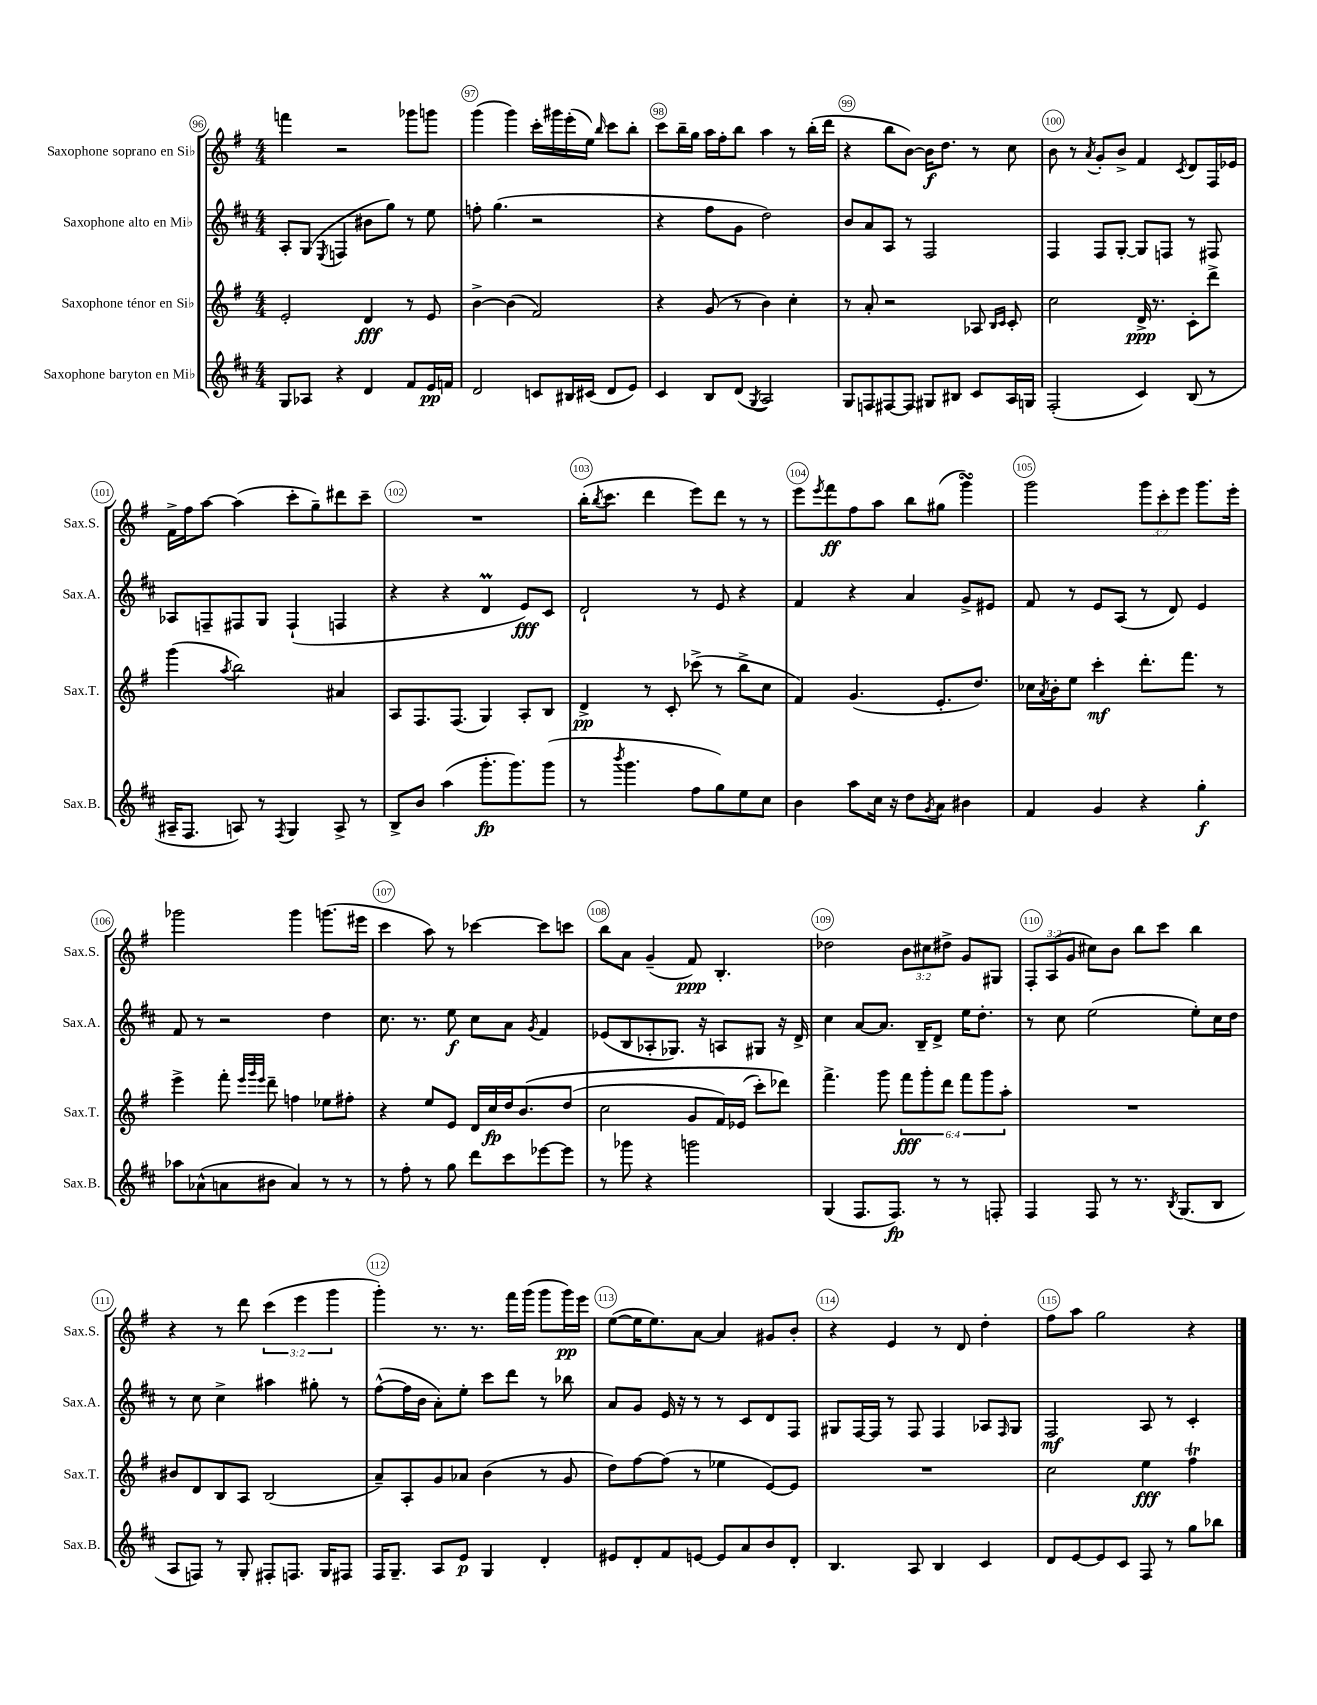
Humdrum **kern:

**kern	**kern	**kern	**kern
*staff4	*staff3	*staff2	*staff1
*clefG2	*clefG2	*clefG2	*clefG2
*k[f#c#]	*k[f#]	*k[f#c#]	*k[f#]
*M4/4	*M4/4	*M4/4	*M4/4
8G	2e'	8A'	4fff
8A-	.	(8G	.
.	.	8qE	.
4r	.	4F	2r
4d	4d	8b#	.
.	.	8gg)	.
8f#	8r	8r	8ggg-
16e	8e	8ee	8ggg
16f	.	.	.
=	=	=	=
2d	[4b^	8ff'	(4ggg
.	.	(4.gg	.
.	(4b]	.	4ggg)
8c	2f#)	2r	16ccc'
.	.	.	16ggg#
16B#	.	.	(16eee'
(16c#	.	.	16ee)
.	.	.	16qqbb
8d	.	.	8ccc
8e)	.	.	8bb'
=	=	=	=
4c#	4r	4r	8ccc
.	.	.	16bb~
.	.	.	16gg
8B	(8g	8ff#	16aa
.	.	.	16ff#'
(8d	8r	8g	8bb
8qG	.	.	.
2A)	4b)	2dd)	4aa
.	4cc'	.	8r
.	.	.	(16bb'
.	.	.	16ddd
=	=	=	=
8G	8r	8b	4r
8F	8a'	8a	.
[8F#	2r	8A	8bb
8F#]	.	8r	[8b)
8G#	.	2F#	16b]
.	.	.	8.dd
8B#	.	.	.
8c#	8A-	.	8r
.	16qqB	.	.
.	16qqc	.	.
16A	8c'	.	8cc
16G	.	.	.
=	=	=	=
(2F#'	2cc	4F#	8b
.	.	.	8r
.	.	.	8qa
.	.	8F#	8g'
.	.	[8G'	8b^
4c#)	16d^	8G]	4f#
.	8.r	.	.
.	.	8F	.
.	.	.	8qc
(8B	8c'	8r	8d
8r	8ddd^	8F#	16F#
.	.	.	16e-
=	=	=	=
16A#~	(4ggg	8A-	16f#^
8.F#	.	.	16ff#
.	.	8F~	[8aa
.	8qaa	.	.
8A)	2bb)	8F#	(4aa]
8r	.	8G	.
8qF#	.	.	.
4G	.	(4F#`	8ccc'
.	.	.	8gg~)
8A^	4a#	4F	8ddd#
8r	.	.	8ccc~
=	=	=	=
8B^	8A	4r	1r
8b	8.F#	.	.
(4aa	.	4r	.
.	(8.F#	.	.
8.ggg'	4G)	4d	.
8.ggg)	.	.	.
.	8A'	8e)	.
(8ggg	8B	8c#	.
=	=	=	=
8r	4d^	2d`	(16bb'
.	.	.	8qbb
.	.	.	8.ccc
8qbbb	.	.	.
4.ggg	.	.	.
.	8r	.	4ddd
.	8c'	.	.
8ff#	(8ccc-^	8r	8eee)
8gg)	8r	8e	8ddd
8ee	8bb^	4r	8r
8cc#	8cc	.	8r
=	=	=	=
4b	4f#)	4f#	8eee
.	.	.	8qeee
.	.	.	8fff#
8aa	(4.g	4r	8ff#
16cc#	.	.	8aa
16r	.	.	.
8dd	.	4a	8bb
8qg	.	.	.
8a	8.e'	.	(8gg#
4b#	.	8g^	4ggg)
.	8.dd)	.	.
.	.	8e#	.
=	=	=	=
4f#	16cc-	8f#	2ggg
.	8qa	.	.
.	16b'	.	.
.	8ee	8r	.
4g	4ccc'	8e	.
.	.	(8A	.
4r	8.ddd'	8r	12ggg
.	.	.	12ccc'
.	.	8d)	.
.	.	.	12eee
.	8.fff#	.	.
4gg'	.	4e	8.ggg
.	8r	.	.
.	.	.	16eee'
=	=	=	=
8aa-	4eee^	8f#	2ggg-
(8a-^^	.	8r	.
8a	8fff#'	2r	.
.	32qqeee	.	.
.	32qqggg	.	.
.	32qqeee	.	.
8b#	8ddd~	.	.
4a)	4ff	.	4ggg-
8r	8ee-	4dd	(8.ggg
8r	8ff#'	.	.
.	.	.	16eee#
=	=	=	=
8r	4r	8.cc#	4ccc
8ff#'	.	.	.
.	.	8.r	.
8r	8ee	.	8aa)
8gg	8e	8ee	8r
8ddd	16d	8cc#	[4ccc-
.	16cc	.	.
8ccc#	16dd	8a	.
.	&(8.b	.	.
.	.	8qg	.
[8eee-	.	4f#	8ccc-]
8eee-]	(8dd	.	8ccc
=	=	=	=
8r	2cc	(8e-	8bb
8ggg-	.	8B	8a
4r	.	8A-'	(4g~
.	.	8.G-)	.
2ggg	8g	.	8f#)
.	.	16r	.
.	16f#)	8A	4.B'
.	(16e-	.	.
.	8ccc')	8G#	.
.	8ddd-&)	16r	.
.	.	16d^	.
=	=	=	=
(4G	4.fff#^	4cc#	2dd-
8.F#	.	[8a	.
.	8ggg	8.a]	.
8.F#)	.	.	.
.	12fff#	.	12b
.	.	16B~	.
.	12ggg'	.	12cc#
8r	.	8d^	.
.	12ddd	.	12dd#^
8r	12fff#	16ee	8g
.	.	8.dd'	.
.	12ggg	.	.
8F'	.	.	8G#
.	12aa'	.	.
=	=	=	=
4F#	1r	8r	12F#'
.	.	.	(12A
.	.	8cc#	.
.	.	.	12g
8F#	.	(2ee	8cc#)
8r	.	.	8b
8.r	.	.	8bb
.	.	.	8ccc
8qB	.	.	.
(8.G	.	.	.
.	.	8ee')	4bb
8B	.	16cc#	.
.	.	16dd	.
=	=	=	=
8A	8b#	8r	4r
8F)	8d	8cc#	.
8r	8B	4cc#^	8r
8G'	8A	.	8ddd
8F#'	(2B	4aa#	(6ccc
8.F	.	.	.
.	.	.	6eee
.	.	8gg#'	.
16G	.	.	.
.	.	.	6ggg
8F#	.	8r	.
=	=	=	=
16F#	8a~)	([8ff#^^	4ggg')
8.G~	.	.	.
.	8A'	16ff#]	.
.	.	16b	.
8A	8g	8a')	8.r
8e	8a-	8ee'	.
.	.	.	8.r
4G	(4b	8ccc#	.
.	.	8ddd	16fff#
.	.	.	(16ggg
4d'	8r	8r	8ggg
.	8g	8bb-	16ggg)
.	.	.	16eee
=	=	=	=
8e#	8dd)	8a	([8ee
8d'	[8ff#	8g	16ee]
.	.	.	8.ee)
8f#	(8ff#]	16e	.
.	.	16r	.
[8e	8r	8r	[8a
8e]	4ee-	8r	4a]
8a	.	8c#	.
8b	[8e)	8d	8g#
8d'	8e]	8F#	8b'
=	=	=	=
4.B	1r	8G#	4r
.	.	[16F#	.
.	.	16F#]	.
.	.	8r	4e
8A	.	8F#	.
4B	.	4F#	8r
.	.	.	8d
4c#	.	8A-	4dd'
.	.	16qqF#	.
.	.	8G#	.
=	=	=	=
8d	2cc	2F#	8ff#
[8e	.	.	8aa
8e]	.	.	2gg
8c#	.	.	.
8F#	4ee	8A	.
8r	.	8r	.
8gg	4ff#	4c#'	4r
8bb-	.	.	.
==	==	==	==
*-	*-	*-	*-
